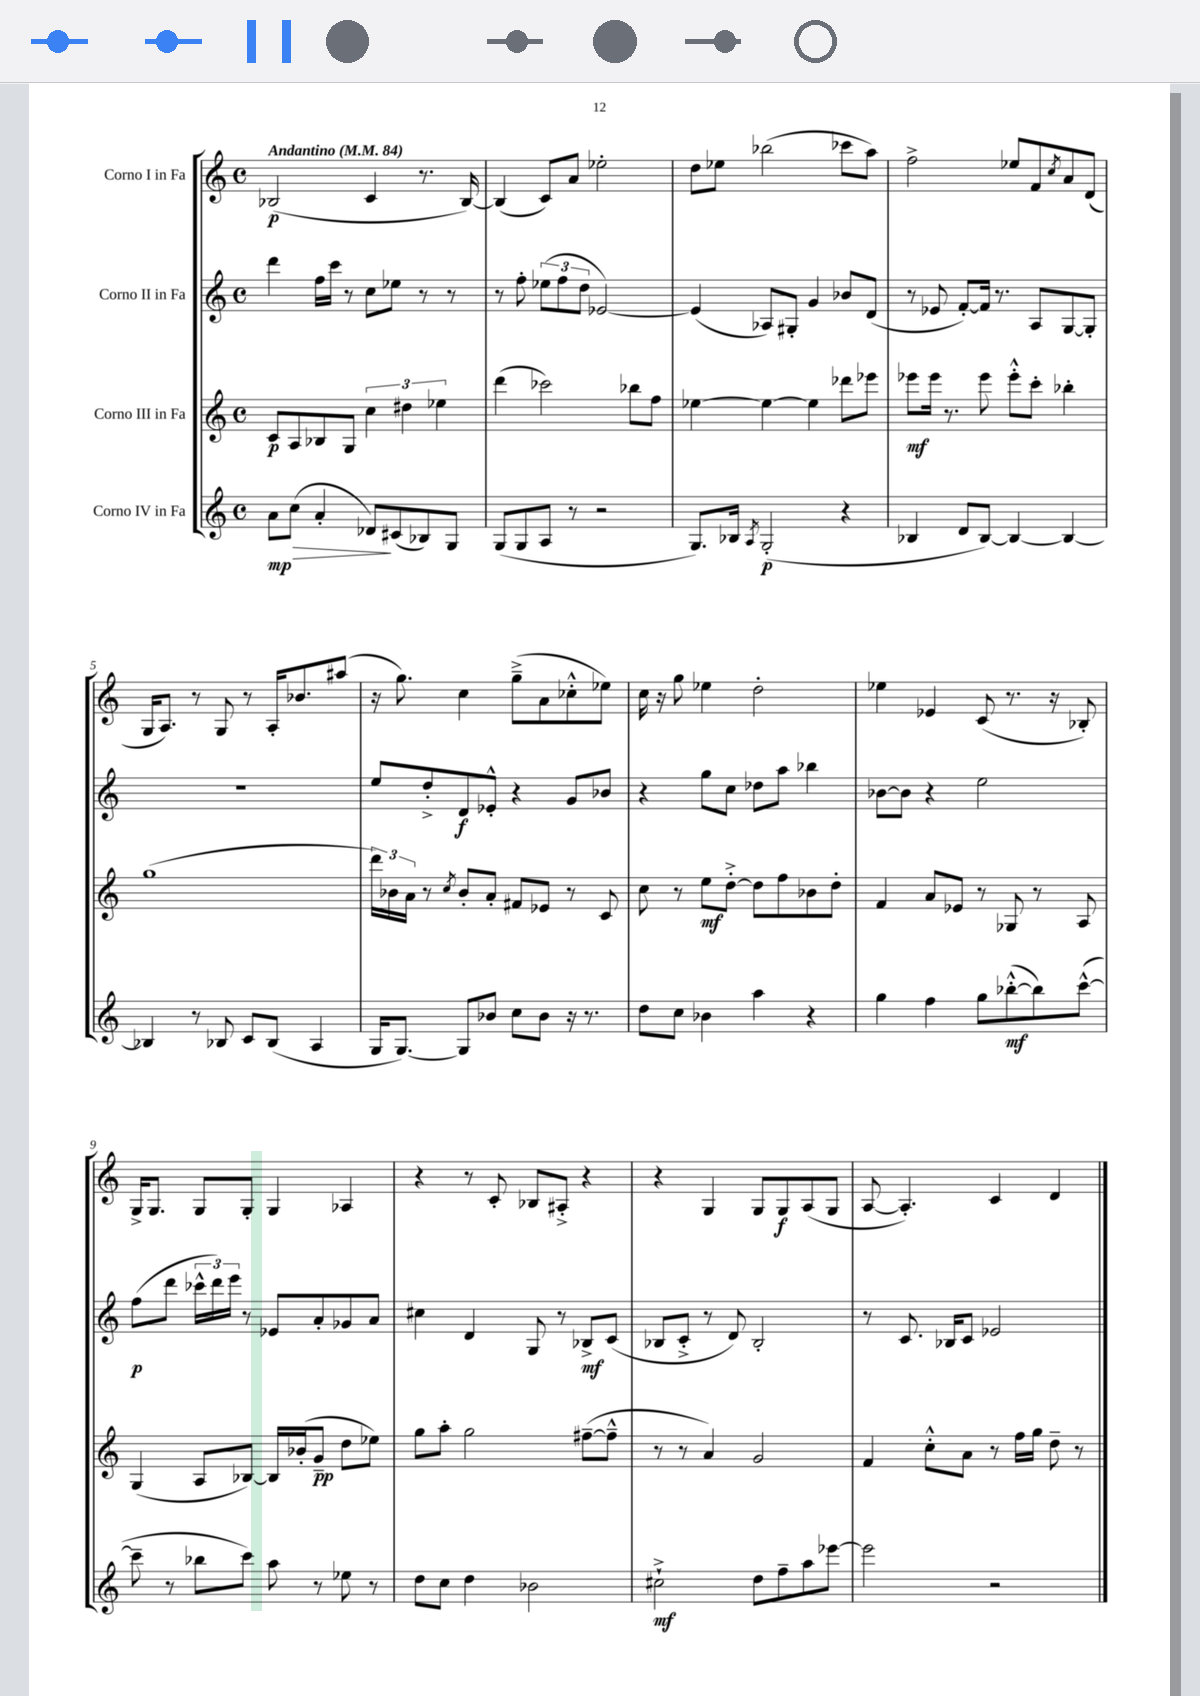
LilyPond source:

<<
\new StaffGroup <<
\new Staff = "s0" \with { instrumentName = "Corno I in Fa" } {
    \clef treble \key c \major \defaultTimeSignature \time 4/4 \tempo "Andantino" 4 = 84
    bes2\p( c'4 r8. bes16~) |
    bes4( c'8) a'8 ees''2-. |
    d''8 ees''8 bes''2( ces'''8 a''8) |
    f''2-> ees''8 f'8 \acciaccatura { c''8 } a'8 d'8( |
    g16 a8.) r8 g8 r8 a16-. bes'8. ais''8( |
    r16 g''8.) c''4 g''8--->( a'8 ces''8-.-^ ees''8) |
    c''16 r16 g''8 ees''4 d''2-. |
    ees''4 ees'4 c'8( r8. r16 bes8-.) |
    g16-> g8. g8 g8-. g4 aes4 |
    r4 r8 c'8-. bes8 ais8-.-> r4 |
    r4 g4 g8 g8\f a8( g8 |
    a8~ a4.-.) c'4 d'4 \bar "|." |
}
\new Staff = "s1" \with { instrumentName = "Corno II in Fa" } {
    \clef treble \key c \major \defaultTimeSignature \time 4/4
    d'''4 f''16 c'''16 r8 c''8 ees''8 r8 r8 |
    r8 f''8-. \tuplet 3/2 { ees''8( f''8 d''8 } ees'2~) |
    ees'4( aes8) gis8-. g'4 bes'8 d'8( |
    r8 ees'8 f'8~-.) f'16 r8. a8 g8~ g8-. |
    r1 |
    e''8 d''8-.-> d'8\f ees'8-.-^ r4 g'8 bes'8 |
    r4 g''8 c''8 des''8 a''8 bes''4 |
    bes'8~ bes'8 r4 e''2 |
    f''8\p( d'''8 \tuplet 3/2 { ces'''16-^ d'''16) e'''16 } r8 ees'8 a'8-. ges'8 a'8 |
    cis''4 d'4 g8 r8 bes8->\mf c'8( |
    bes8 c'8-.-> r8 d'8) bes2-. |
    r8 c'8. bes16 c'8 ees'2 \bar "|." |
}
\new Staff = "s2" \with { instrumentName = "Corno III in Fa" } {
    \clef treble \key c \major \defaultTimeSignature \time 4/4
    c'8\p a8 bes8 g8 \tuplet 3/2 { c''4 dis''4 ees''4 } |
    d'''4( ces'''2) bes''8 f''8 |
    ees''4~ ees''4~ ees''4 des'''8 ees'''8 |
    ees'''8\mf ees'''16 r8. ees'''8 ees'''8-.-^ c'''8-. bes''4-. |
    g''1( |
    \tuplet 3/2 { d'''16) bes'16 a'16 } r8 \acciaccatura { c''8 } bes'8-. a'8-. fis'8 ees'8 r8 c'8 |
    c''8 r8 e''8\mf d''8~-.-> d''8 f''8 bes'8 d''8-. |
    f'4 a'8 ees'8 r8 ges8 r8 a8 |
    g4( a8 bes8~) bes16 bes'16-.( g'8--\pp d''8 ees''8) |
    g''8 a''8-. g''2 fis''8~--( fis''8---^ |
    r8 r8 a'4) g'2 |
    f'4 c''8-.-^ a'8 r8 f''16 g''16 d''8-- r8 \bar "|." |
}
\new Staff = "s3" \with { instrumentName = "Corno IV in Fa" } {
    \clef treble \key c \major \defaultTimeSignature \time 4/4
    a'8\mp\> c''8( a'4-. des'8\!) cis'8( bes8) g8 |
    g8( g8 a8 r8 r2 |
    g8.) bes16 \acciaccatura { a8 } g2-.\p( r4 |
    bes4 d'8 bes8~) bes4~ bes4~ |
    bes4 r8 bes8 c'8 bes8( a4 |
    g16 g8.~) g8 bes'8 c''8 bes'8 r16 r8. |
    d''8 c''8 bes'4 a''4 r4 |
    g''4 f''4 g''8 bes''8~-.-^\mf( bes''8) c'''8~-^( |
    c'''8-- r8 bes''8 c'''8) a''8 r8 ees''8 r8 |
    d''8 c''8 d''4 bes'2 |
    cis''2-!->\mf d''8 f''8-- a''8 ees'''8~ |
    ees'''2 r2 \bar "|." |
}
>>
>>
